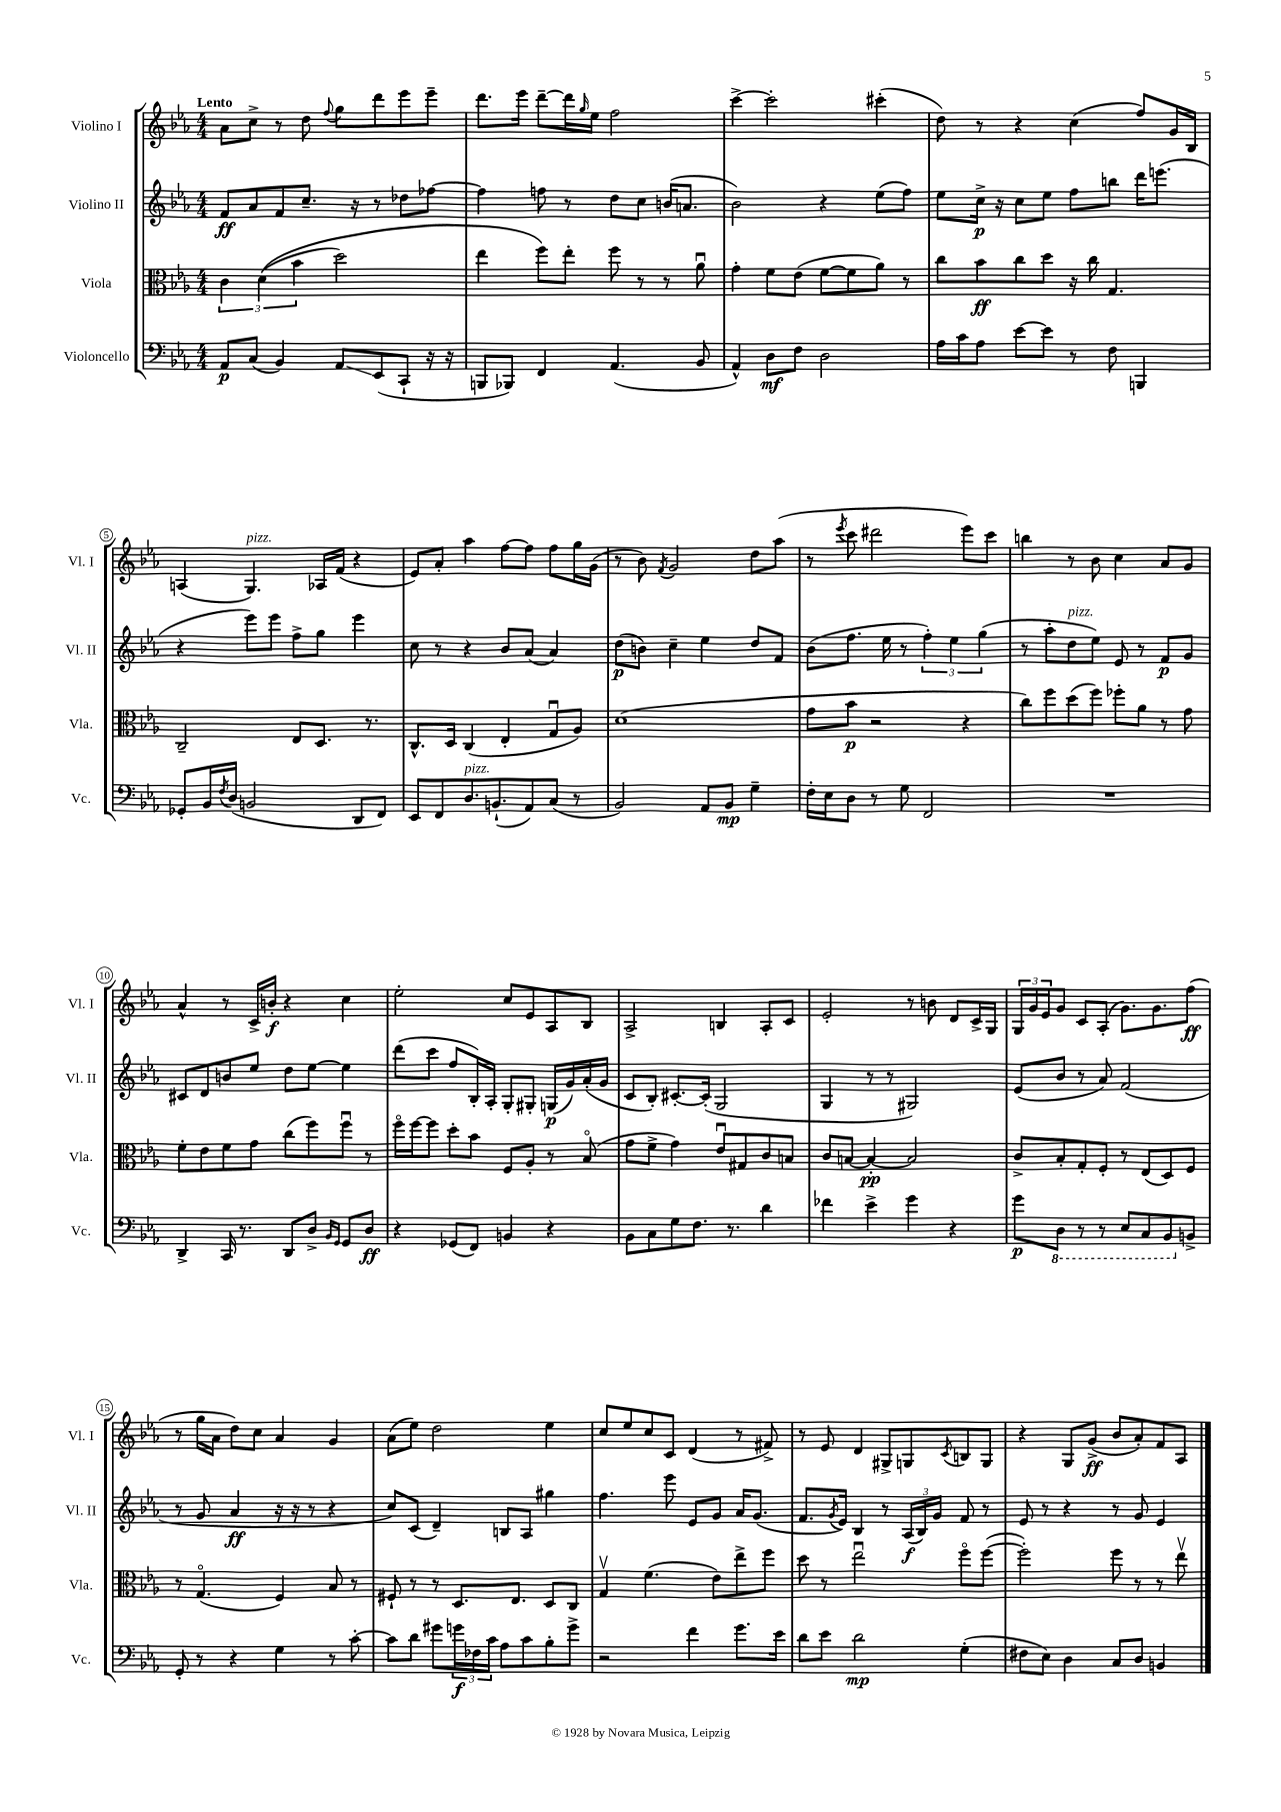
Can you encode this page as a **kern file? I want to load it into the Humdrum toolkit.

**kern	**kern	**kern	**kern
*staff4	*staff3	*staff2	*staff1
*clefF4	*clefC3	*clefG2	*clefG2
*k[b-e-a-]	*k[b-e-a-]	*k[b-e-a-]	*k[b-e-a-]
*M4/4	*M4/4	*M4/4	*M4/4
8AA-	6c	8f	8a-
(8C	.	8a-	8cc^
.	&((6d	.	.
4BB-)	.	8f	8r
.	6b-	.	.
.	.	8.cc~	8dd
.	.	.	8qqff
8AA-	2dd)	.	8gg
.	.	16r	.
(8EE-	.	8r	8ddd
8CC`	.	8dd-	8eee-
16r	.	[8ff-	8eee-~
16r	.	.	.
=	=	=	=
8BBB	4ee-	4ff-]	8.ddd
8BBB-)	.	.	.
.	.	.	16eee-
4FF	8ff&)	8ff	[8ddd~
.	8ee-'	8r	16ddd]
.	.	.	16qqgg
.	.	.	16ee-
(4.AA-	8ff	8dd	2ff
.	8r	8cc	.
.	8r	(16b	.
.	.	8.a	.
8BB-	8a-u	.	.
=	=	=	=
4AA-^^)	4g'	2b-)	[4ccc^
8D	8f	.	2ccc']
8F	(8e-	.	.
2D	[8f	4r	.
.	8f]	.	.
.	8a-)	(8ee-	(4ccc#'
.	8r	8ff)	.
=	=	=	=
16A-	8cc	8ee-	8dd)
16c	.	.	.
8A-	8b-	16cc^	8r
.	.	16r	.
[8e-	8cc	8cc	4r
8e-]	8dd	8ee-	.
8r	16r	8ff	(4cc
.	16cc	.	.
8F	4.G	8bb	.
4BBB	.	16ddd	8ff)
.	.	(8.eee	.
.	.	.	16g
.	.	.	16B-
=	=	=	=
8GG-'	2C~	4r	(4A
16BB-	.	.	.
8qF	.	.	.
(16D	.	.	.
2BB	.	8eee-)	4.G)
.	.	8eee-	.
.	8E-	8ff^	.
.	8.D	8gg	16A-
.	.	.	(16f
8DD	.	4eee-	4r
.	8.r	.	.
8FF)	.	.	.
=	=	=	=
8EE-	8.C^^	8cc	8e-)
8FF	.	8r	8a-'
.	16D	.	.
8.D	(4C	4r	4aa-
(8.BB`	.	.	.
.	4E-'	8b-	[8ff
8AA-)	.	(8a-	8ff]
(8C	8Gu	4a-)	8ff
8r	8A-)	.	16gg
.	.	.	(16g
=	=	=	=
2BB-)	(1d	(8dd	8r
.	.	8b)	8b-)
.	.	.	8qf
.	.	4cc~	2g
8AA-	.	4ee-	.
8BB-	.	.	.
4G~	.	8dd	8dd
.	.	8f	(8aa-
=	=	=	=
16F'	8g	(8b-	8r
16E-	.	.	.
.	.	.	8qeee-
8D	8b-	8.ff	8ccc
8r	2r	.	2ddd#
.	.	16ee-	.
8G	.	8r	.
2FF	.	6ff')	.
.	.	6ee-	.
.	4r	.	8eee-)
.	.	(6gg	.
.	.	.	8ccc
=	=	=	=
1r	8cc)	8r	4bb
.	8ff	8aa-'	.
.	(8dd	8dd	8r
.	8ff)	8ee-)	8b-
.	8ff-'	8e-	4cc
.	8a-	8r	.
.	8r	8f	8a-
.	8g	8g	8g
=	=	=	=
4DD^	8f'	8c#	4a-^^
.	8e-	8d	.
16CC	8f	8b	8r
8.r	.	.	.
.	8g	8ee-	16c^
.	.	.	16b'
8DD	(8cc	8dd	4r
8D^	8ff)	[8ee-	.
16qqBB-	.	.	.
16qqGG	.	.	.
8GG	8ffu	4ee-]	4cc
8D	8r	.	.
=	=	=	=
4r	16ffo	(8ddd	2ee-'
.	[16ff	.	.
.	8ff]	8ccc	.
(8GG-	8dd'	8ff	.
8FF)	8b-	16B-')	.
.	.	16A-'	.
4BB	8F	8G'	8cc
.	8A-'	8G#'	8e-
4r	8r	(16G	8A-
.	.	16g)	.
.	(8B-o	(16a-'	8B-
.	.	16g	.
=	=	=	=
8BB-	8g	8c	2A-^
8C	8f^	8B-')	.
8G	4g)	[8.c#'	.
8.F	.	.	.
.	.	(16c#']	.
.	8e-u	2G	4B
8.r	.	.	.
.	8G#	.	.
4d	8c	.	8A-'
.	8B	.	8c
=	=	=	=
4f-	8c	4G	2e-'
.	[8B	.	.
4e-^	4B'_	8r	.
.	.	8r	.
4g	2B]	2G#)	8r
.	.	.	8b
4r	.	.	8d
.	.	.	16c^
.	.	.	16G
=	=	=	=
8g	8c^	(8e-	24G
.	.	.	24g
.	.	.	24e-
8DD	8B-'	8b-	8g
8r	8G'	8r	8c
8r	8F'	8a-)	(8A-'
8EE-	8r	(2f	8.g)
8CC	(8E-	.	.
.	.	.	8.g
8BBB-	8D)	.	.
8BB^	8F	.	(8ff
=	=	=	=
8GG'	8r	8r	8r
8r	(4.Go	8g	16gg
.	.	.	16a-
4r	.	4a-	8dd)
.	.	.	8cc
4G	4F)	16r	4a-
.	.	16r	.
.	.	8r	.
8r	8B-	4r	4g
[8c'	8r	.	.
=	=	=	=
8c]	8F#`	8cc)	(8a-
8d	8r	(8c	8ee-)
8g#	8r	4d~)	2dd
24g	8.D	.	.
24F-	.	.	.
24c	.	.	.
8A-	.	8B	.
.	8.E-	.	.
8c	.	8A-	.
8B-'	8D	4gg#	4ee-
8g^	8C	.	.
=	=	=	=
2r	4Gv	4.ff	8cc
.	.	.	8ee-
.	(4.f	.	8cc
.	.	8eee-	8c
4f	.	8e-	(4d
.	8e-)	8g	.
8.g	8ee-^	16a-	8r
.	.	(8.g	.
.	8ff	.	8f#^)
16e-	.	.	.
=	=	=	=
8d	8dd	8.f	8r
8e-	8r	.	8e-
.	.	8qg	.
.	.	16e-)	.
2d	2ee-u	4B-	4d
.	.	8r	8G#^
.	.	(24A-	8G
.	.	24B-)	.
.	.	24g	.
.	.	.	8qc
(4G'	8ffo	8f	8B
.	([8ff	8r	8G
=	=	=	=
8F#	2ff'])	8e-	4r
8E-)	.	8r	.
4D	.	4r	8G
.	.	.	(8g^
8C	8ff	8r	8b-
8D	8r	8g	8a-')
4BB	8r	4e-	8f
.	8ee-v	.	8A-
==	==	==	==
*-	*-	*-	*-
